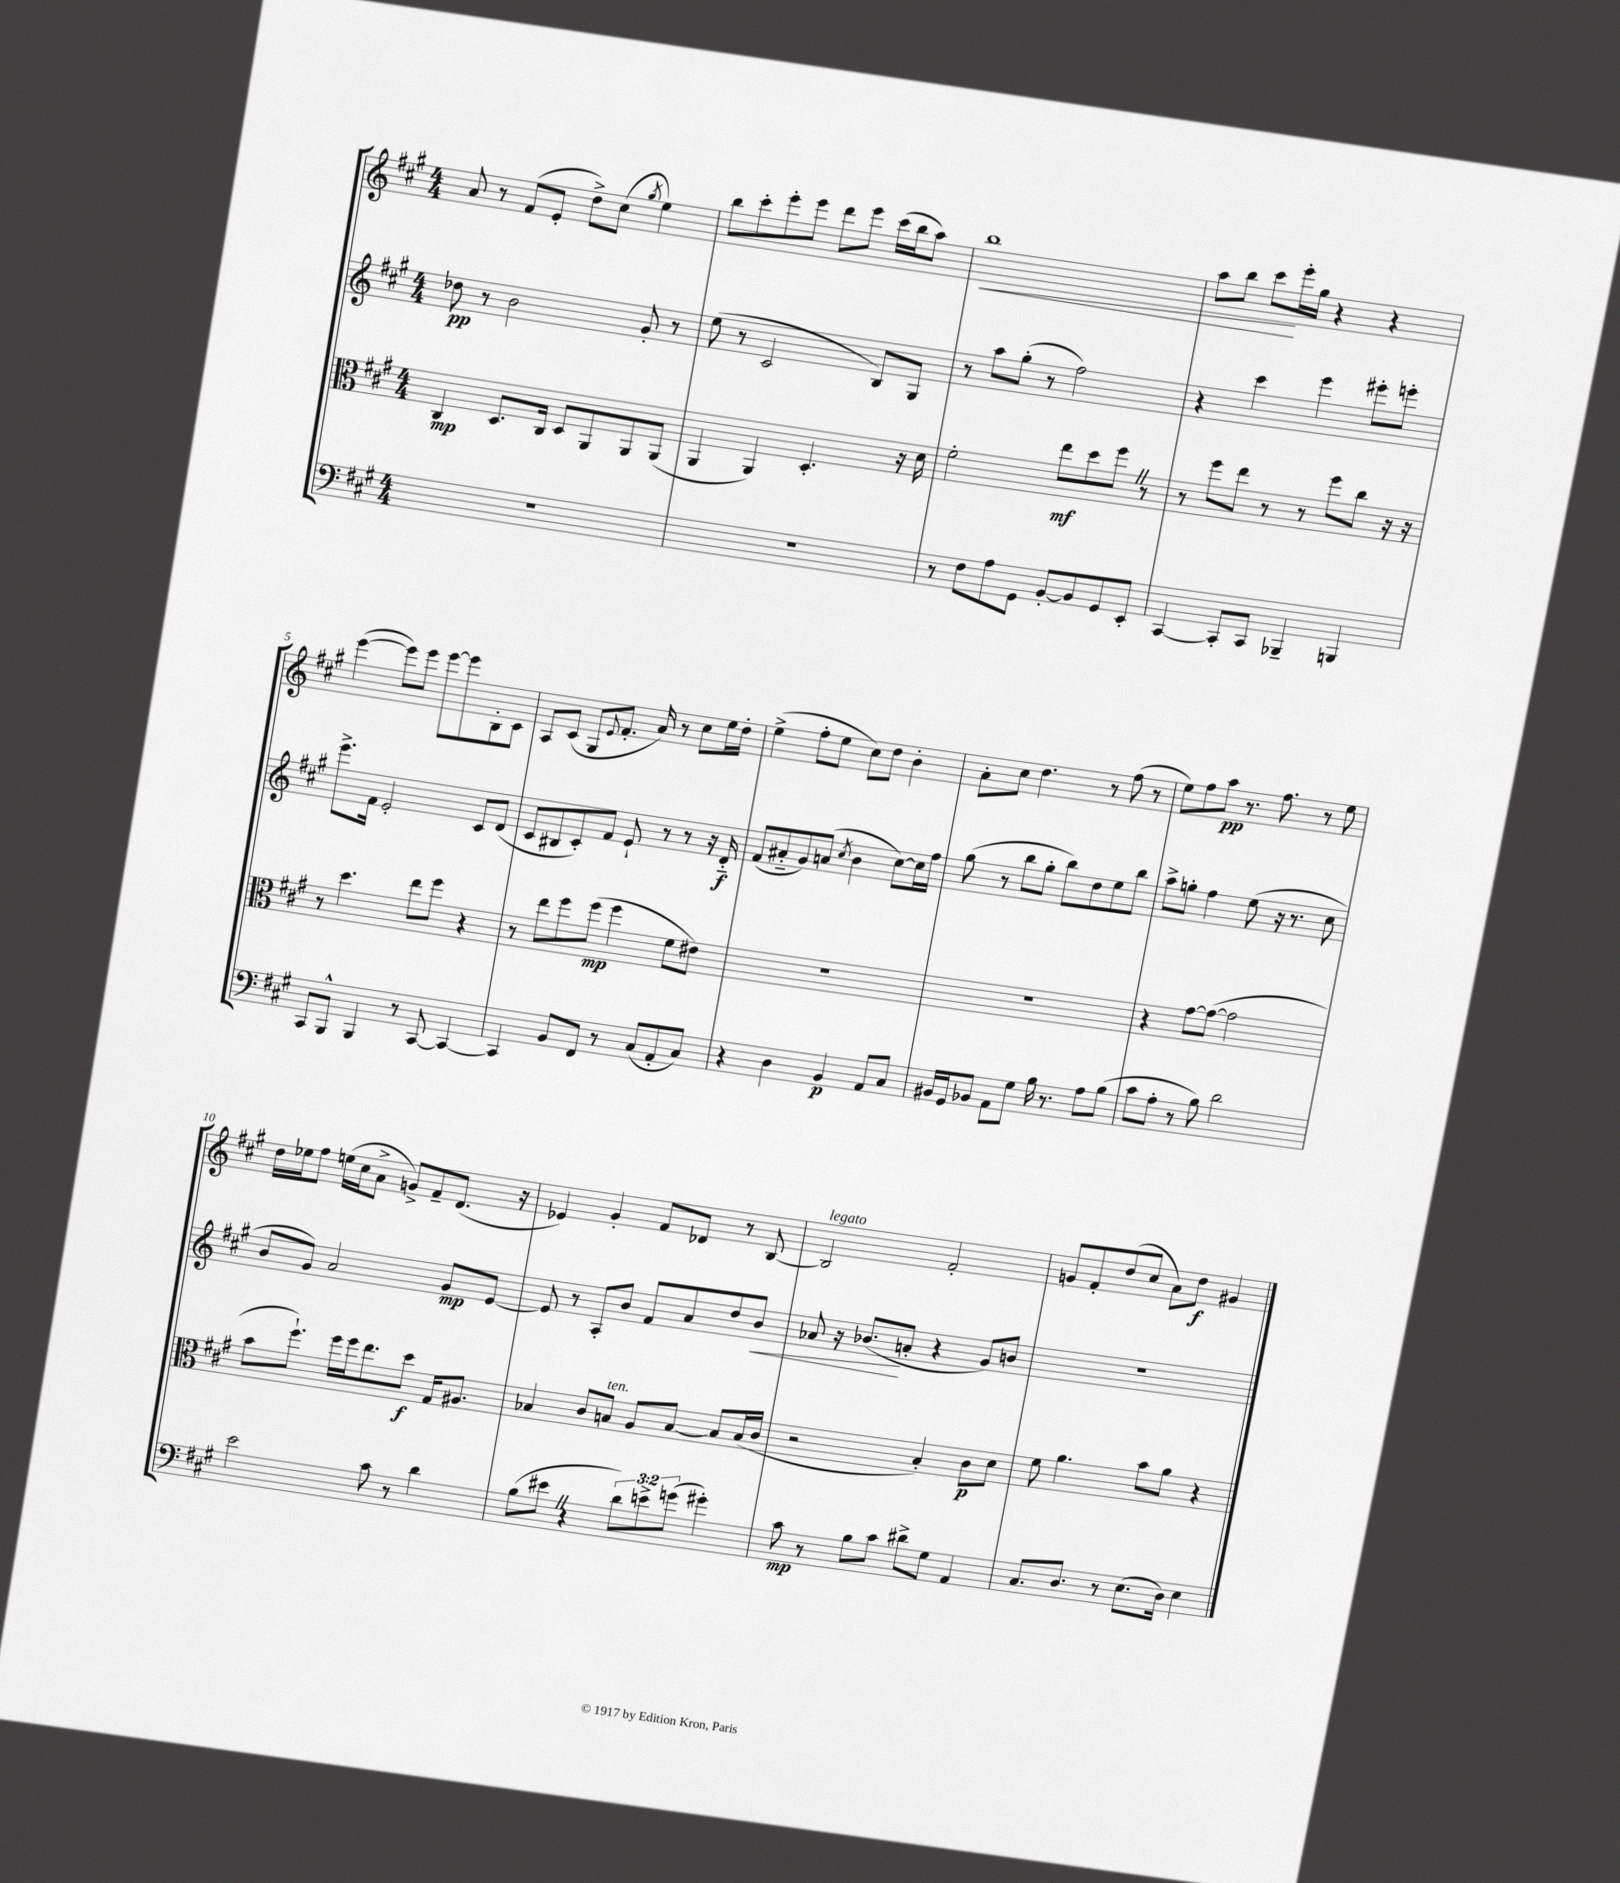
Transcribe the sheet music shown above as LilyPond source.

<<
\new StaffGroup <<
\new Staff = "s0" {
    \clef treble \key a \major \numericTimeSignature \time 4/4
    a'8 r8 fis'8( e'8-. d''8->) cis''8( \acciaccatura { gis''8 } e''4) |
    b''8 cis'''8-. e'''8-. e'''8 d'''8 e'''8 cis'''16( b''16 a''8) |
    b''1\< |
    a''8 b''8 cis'''8\! e'''16-. gis''16 r4 r4 |
    e'''4~( e'''8) e'''8 e'''8~ e'''8 b8-. cis'8 |
    a8 cis'8( gis8 \appoggiatura { e'8 } fis'8.-. a'16) r8 cis''8 e''16 d''16-. |
    e''4->( fis''8-. e''8 cis''8) d''8 b'4-. |
    a'8-. cis''8 d''4. r8 fis''8( r8 |
    e''8) fis''8 a''8\pp r8. fis''8. r8 e''8 |
    d''16 ees''16 fis''8 e''16( cis''16 a'8-> g'8->) fis'8-- d'8.( r16 |
    ees'4) gis'4-. fis'8 des'8 r8 b8~ |
    b2^\markup { \italic "legato" } fis'2-. |
    g'8 fis'8-. d''8( cis''8 a'8) d''8\f gis'4 \bar "|." |
}
\new Staff = "s1" {
    \clef treble \key a \major \numericTimeSignature \time 4/4
    des''8\pp r8 b'2 gis'8-. r8 |
    e''8( r8 cis'2 b8) gis8 |
    r8 a''8 gis''8-.( r8 fis''2) |
    r4 cis'''4 e'''4 eis'''8-. e'''8-. |
    e'''8.-> fis'16 e'2-. cis'8 d'8( |
    cis'8 bis8 cis'8-.) fis'8 e'8-! r8 r8 r16 d'16-_\f |
    fis'8( ais'8-_ gis'8) a'8( \acciaccatura { cis''8 } b'4 cis''8~) cis''16 fis''16 |
    gis''8( r8 b''8 gis''8-. b''8) d''8 e''8 b''8 |
    a''8-> g''8-. fis''4 e''8( r16 r8. cis''8 |
    b'8 gis'8) a'2 gis'8\mp e'8~ |
    e'8 r8 a8-. b'8 fis'8 a'8 d''8 b'8\< |
    aes'8 r16 bes'8.\!( a'8-. r4 gis'8) b'8 |
    R1 \bar "|." |
}
\new Staff = "s2" {
    \clef alto \key a \major \numericTimeSignature \time 4/4
    cis4\mp d8. cis16 d8 a,8 a,8 a,8( |
    a,4 a,4) d4.-. r16 d'16 |
    fis'2-. e''8\mf d''8 fis''8 \once \override BreathingSign.text = \markup { \musicglyph "scripts.caesura.straight" } \breathe r8 |
    r8 fis''8 e''8 r8 r8 fis''8 cis''8 r16 r16 |
    r8 d''4. e''8 fis''8 r4 |
    r8 e''8 fis''8 fis''8\mp( fis''4 fis'8 eis'8) |
    R1 |
    r1 |
    r4 gis'8~ gis'8~( gis'2 |
    b'8 fis''8.-!) fis''16 fis''16 e''8. d''8\f gis16 ais8. |
    bes4 cis'8 b8^\markup { \italic "ten." } a8 b8~ b8 b16( cis'16 |
    r2 b4-.) cis'8\p d'8 |
    fis'8 a'4. b'8 a'8 r4 \bar "|." |
}
\new Staff = "s3" {
    \clef bass \key a \major \numericTimeSignature \time 4/4 \override Staff.TupletNumber.text = #tuplet-number::calc-fraction-text
    R1 |
    R1 |
    r8 fis8 a8 gis,8 b,8~-. b,8 gis,8 e,8-. |
    cis,4~ cis,8-. cis,8 bes,,4-- b,,4 |
    cis,8 b,,8-^ b,,4 r8 cis,8~ cis,4~ |
    cis,4 b,8 fis,8 r8 cis8( a,8-. cis8) |
    r4 d4 b,4\p a,8 cis8 |
    bis,16 gis,16 bes,8 a,8 gis8 b16 r8. a8 b8( |
    cis'8 a8-. r8 b8) d'2 |
    e'2 cis'8 r8 d'4 |
    b8( eis'8 \once \override BreathingSign.text = \markup { \musicglyph "scripts.caesura.straight" } \breathe r4 \tuplet 3/2 { d'8) e'8-> g'8( } gis'4-.) |
    cis'8\mp r8 b8 cis'8 dis'8-> gis8 a,4 |
    cis8. d8. r8 e8.( d16) e4 \bar "|." |
}
>>
>>
